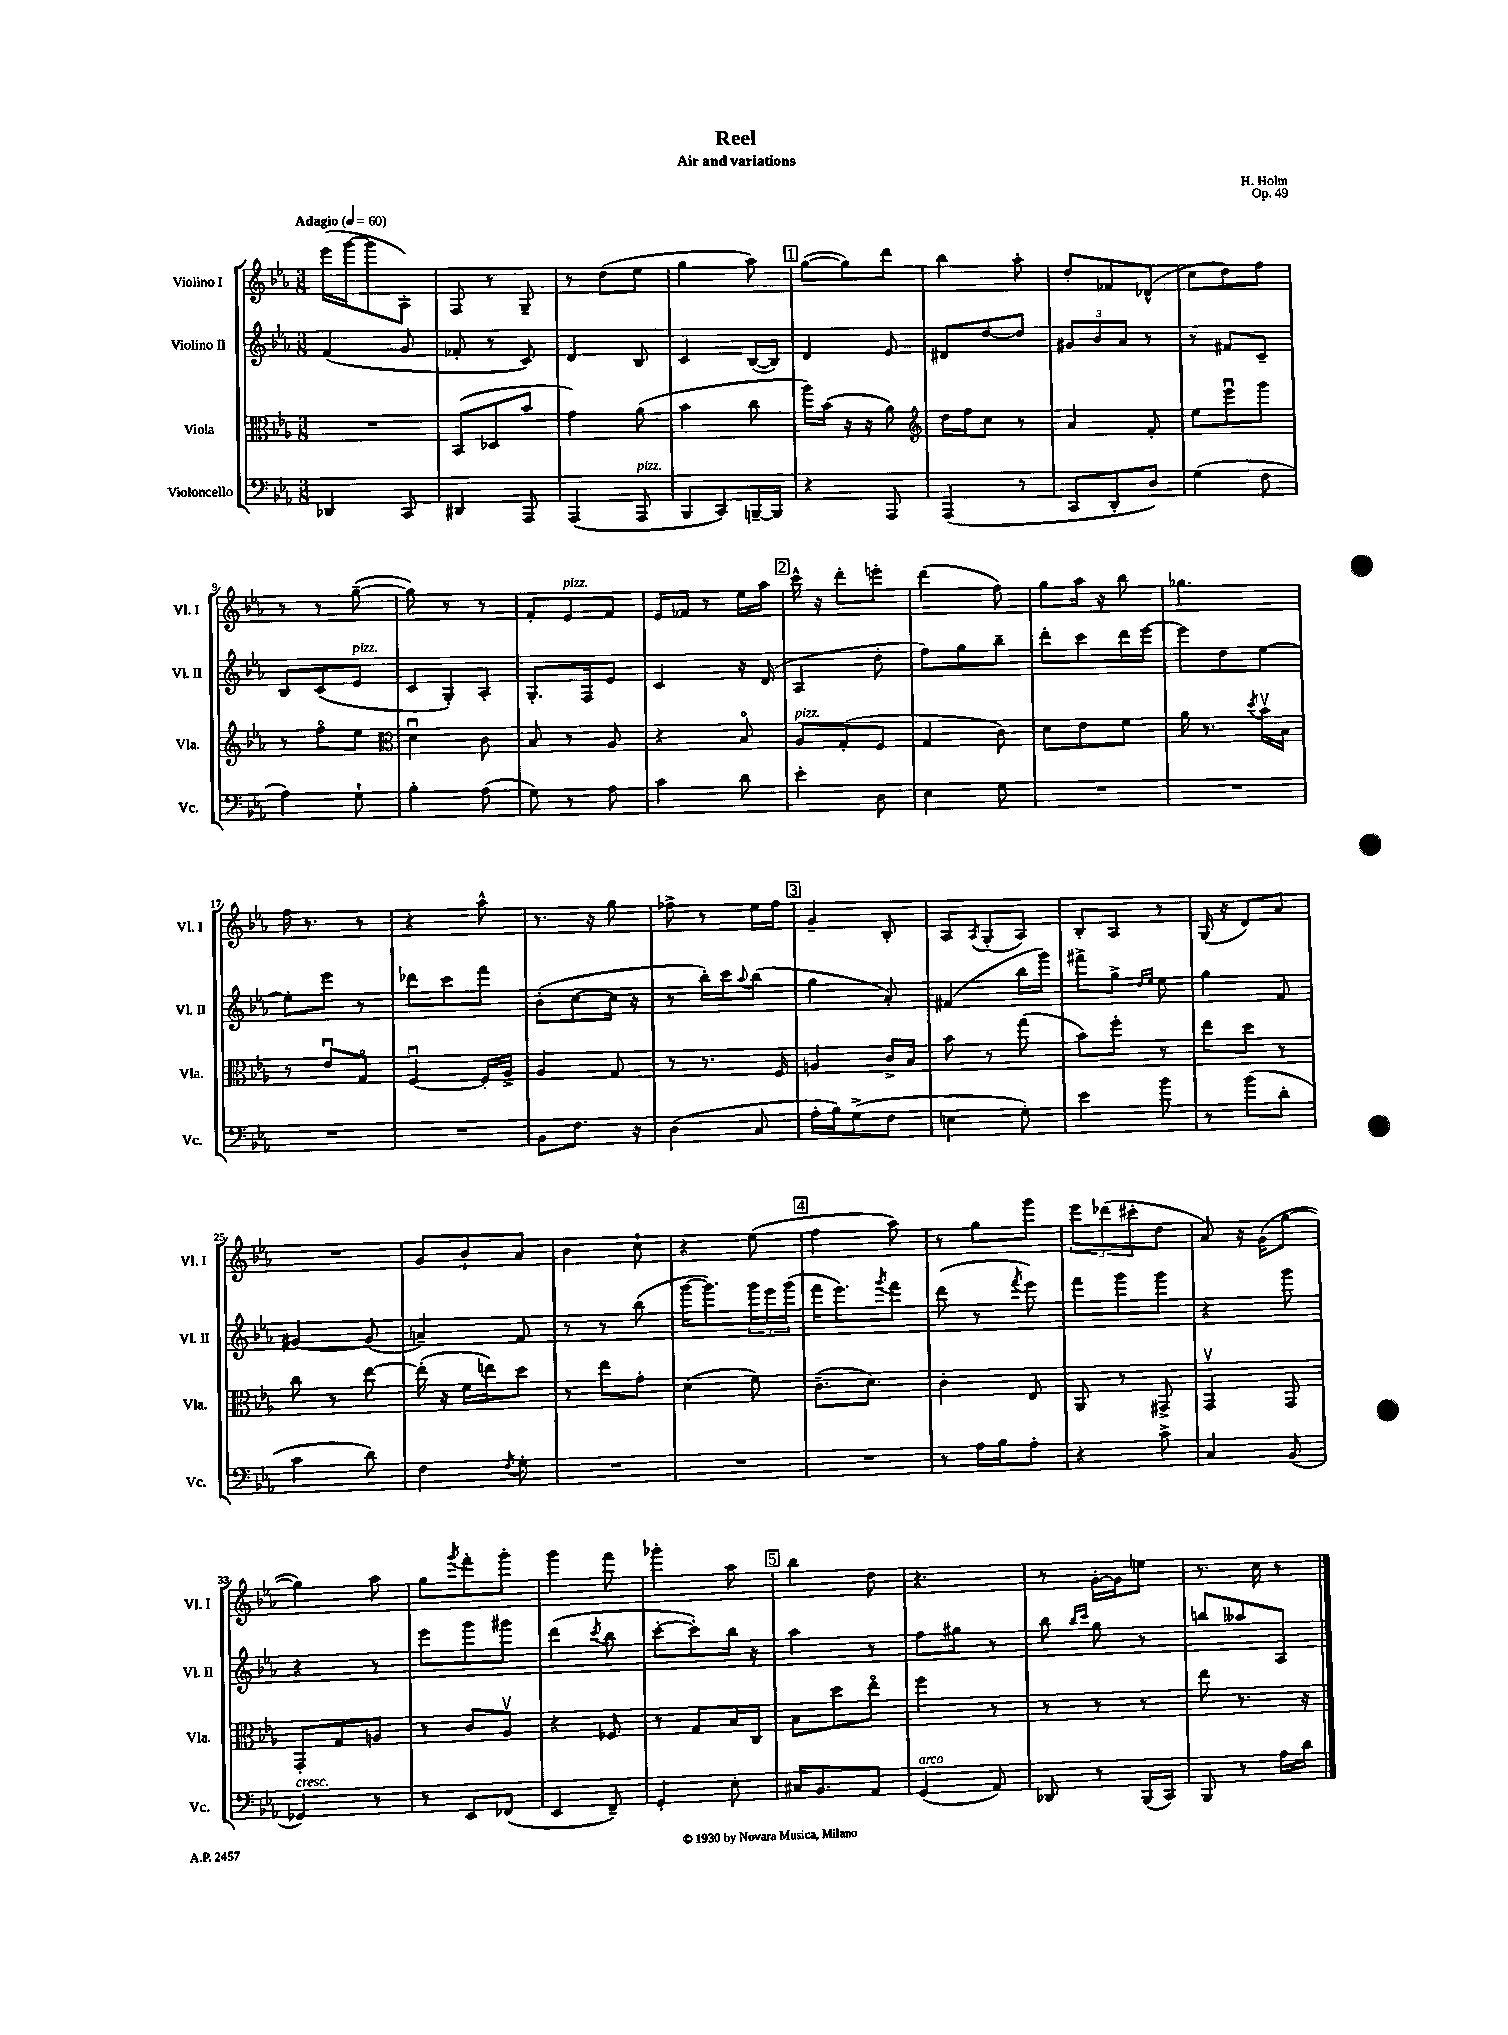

**kern	**kern	**kern	**kern
*staff4	*staff3	*staff2	*staff1
*clefF4	*clefC3	*clefG2	*clefG2
*k[b-e-a-]	*k[b-e-a-]	*k[b-e-a-]	*k[b-e-a-]
*M3/8	*M3/8	*M3/8	*M3/8
*MM60	*MM60	*MM60	*MM60
4DD-	4.r	(4f	(16eee-
.	.	.	[16ggg
.	.	.	8ggg]
8CC	.	8g	8A-')
=	=	=	=
4DD#	(8BB-	8f-'	8F
.	8D-	8r	8r
8AAA-	8b-	8c)	8G~
=	=	=	=
(4AAA-	4g)	4d	8r
.	.	.	(8dd
8AAA-	(8a-	8B-	8ee-
=	=	=	=
8BBB-	4b-	4c	4gg
8CC)	.	.	.
[16BBB~	8cc	([16B-	8aa-)
16BBB]	.	16B-])	.
=	=	=	=
4r	16aa-)	4d	([8gg
.	(16b-	.	.
.	16r	.	8gg])
.	16r	.	.
8AAA-	8a-)	8e-	8ddd
=	=	=	=
*	*clefG2	*	*
(4AAA-	16dd	8d#	4bb-
.	16ff	.	.
.	8cc	[8dd	.
8r	8r	8dd]	8aa-'
=	=	=	=
8CC	4a-	12g#	8dd'
.	.	12b-	.
8DD'	.	.	8f-
.	.	12a-	.
8D)	8f'	8r	(8d-^^
=	=	=	=
(4G	8ee-	8r	8cc
.	8eee-u	8f#	8dd)
8F	8ggg	8c~	8ff
=	=	=	=
4A-)	8r	8B-	8r
.	8ffo	(8c	8r
8G`	8ee-	8e-	([8gg~
=	=	=	=
*	*clefC3	*	*
4B-'	4du	8c	8gg])
.	.	8G')	8r
(8A-	8c	8A-'	8r
=	=	=	=
8G)	8B-	8.G'	8f'
8r	8r	.	8e-
.	.	16F	.
8A-	8A-	8e-	8f
=	=	=	=
4c	4r	4c	16e-
.	.	.	16f-
.	.	.	8r
8d	8B-o	16r	16ee-
.	.	(16d	16aa-
=	=	=	=
4e-'	8A-	4A-	16ccc^^
.	.	.	16r
.	(8G'	.	8ddd'
8D	8F	8dd'	8eee'
=	=	=	=
4E-	4G	8ff)	(4ddd
.	.	8gg	.
8G	8c)	8bb-~	8ff)
=	=	=	=
4.r	8d	8ddd'	8gg
.	8e-	8ccc	16aa-
.	.	.	16r
.	8f	16ddd	8bb-
.	.	[16eee-	.
=	=	=	=
4.r	16a-	8eee-]	4.gg-
.	8.r	.	.
.	.	8dd	.
.	8qdd	.	.
.	16b-v	[8ee-	.
.	16B-	.	.
=	=	=	=
4.r	8r	8ee-']	16ff
.	.	.	8.r
.	8e-u	8eee-	.
.	8Go	8r	8r
=	=	=	=
4.r	[4Fu	8ddd-	4r
.	.	8ccc	.
.	16F']	8fff	8aa-^^
.	16A-^	.	.
=	=	=	=
8BB-	4A-	(8b-'	8.r
8.F	.	[8cc	.
.	.	.	16r
.	8G	16cc]	8gg
16r	.	16r	.
=	=	=	=
(4D	8r	8r	8ff-^
.	8.r	16bb-')	8r
.	.	16ccc	.
.	.	8qqaa-	.
8C	.	(8bb-	16ee-
.	16F	.	16ff-
=	=	=	=
16A-'	4A	4gg	4g~
16B-)	.	.	.
(8G^	.	.	.
8F	16c^	8a-')	8B-'
.	16B-	.	.
=	=	=	=
4E	8b-	(4f#	8A-
.	.	.	8qA-
.	8r	.	(8G'
8G')	(8gg	16bb-	8A-)
.	.	16ggg)	.
=	=	=	=
4e-	8b-)	8fff#^	8B-'
.	8ff'	8gg^	8A-
.	.	16qqdd	.
.	.	16qqee-	.
8b-	8r	8ee-	8r
=	=	=	=
8r	8ee-	4gg	(16G
.	.	.	16r
(8b-	8dd	.	8d)
8d'	8r	8f	8a-
=	=	=	=
4c	8cc	[4g#	4.r
.	8r	.	.
8d)	[8ee-	(8g#]	.
=	=	=	=
4F	(16ee-']	4a~)	8g
.	16r	.	.
.	16f	.	8b-`
.	16ee)	.	.
8qF	.	.	.
8G'	8dd	8f	8a-
=	=	=	=
4.r	8r	8r	4b-
.	8ee-	8r	.
.	8g'	(8bb-	8cc`
=	=	=	=
4.r	(4d	[16ggg	4r
.	.	8.ggg])	.
.	8f)	24ggg	(8ee-
.	.	24eee-	.
.	.	(24ggg	.
=	=	=	=
4.r	(8.c~	16fff	4ff
.	.	8.eee-)	.
.	8.d)	.	.
.	.	8qggg	.
.	.	8fff	8aa-)
=	=	=	=
8r	4c'	(8ddd	8r
16A-	.	8r	8gg
16B-	.	.	.
.	.	8qfff	.
8A-'	8E-	8eee-)	8ggg
=	=	=	=
4r	8AA-	8fff	12eee-
.	.	.	(12ddd-
.	8r	8ggg	.
.	.	.	12ccc#'
8c^	8GG#^	8ggg	8dd
=	=	=	=
4C	4GGv	4r	8a-)
.	.	.	16r
.	.	.	(16g
(8BB-	8GG	8ggg	[8gg
=	=	=	=
4GG-)	8GG'	4r	4gg])
.	8G	.	.
8r	8A	8r	8aa-
=	=	=	=
8r	8r	8eee-	8gg
.	.	.	8qggg
8EE-	8c	8ggg	8fff'
(8FF-	8A-v	8ggg#	8ggg'
=	=	=	=
4EE-	4r	(4ddd	4ggg
.	.	8qccc	.
8FF~)	8F-	8bb-	8fff
=	=	=	=
4GG'	8r	[8ccc'	4ggg-'
.	8G	8ccc'])	.
8E-'	16B-	16bb-	8aa-
.	16C	16r	.
=	=	=	=
16C#	8B-	4aa-	4bb-
8.BB-	.	.	.
.	8dd	.	.
8AA-	8ee-o	8r	8dd
=	=	=	=
(4GG	4ff	8ff	4.r
.	.	8gg#	.
8AA-)	8r	8r	.
=	=	=	=
8DD-	8r	8bb-	8r
.	.	16qqbb-	.
.	.	16qqccc	.
8r	8r	8gg	[16g'
.	.	.	16g]
(16BBB-	8r	8r	8ee
16CC)	.	.	.
=	=	=	=
8BBB-	8ee-	8bb	8.r
8r	8.r	8aa--	.
.	.	.	16cc
16A-	.	8A-	8r
16d	16r	.	.
==	==	==	==
*-	*-	*-	*-
